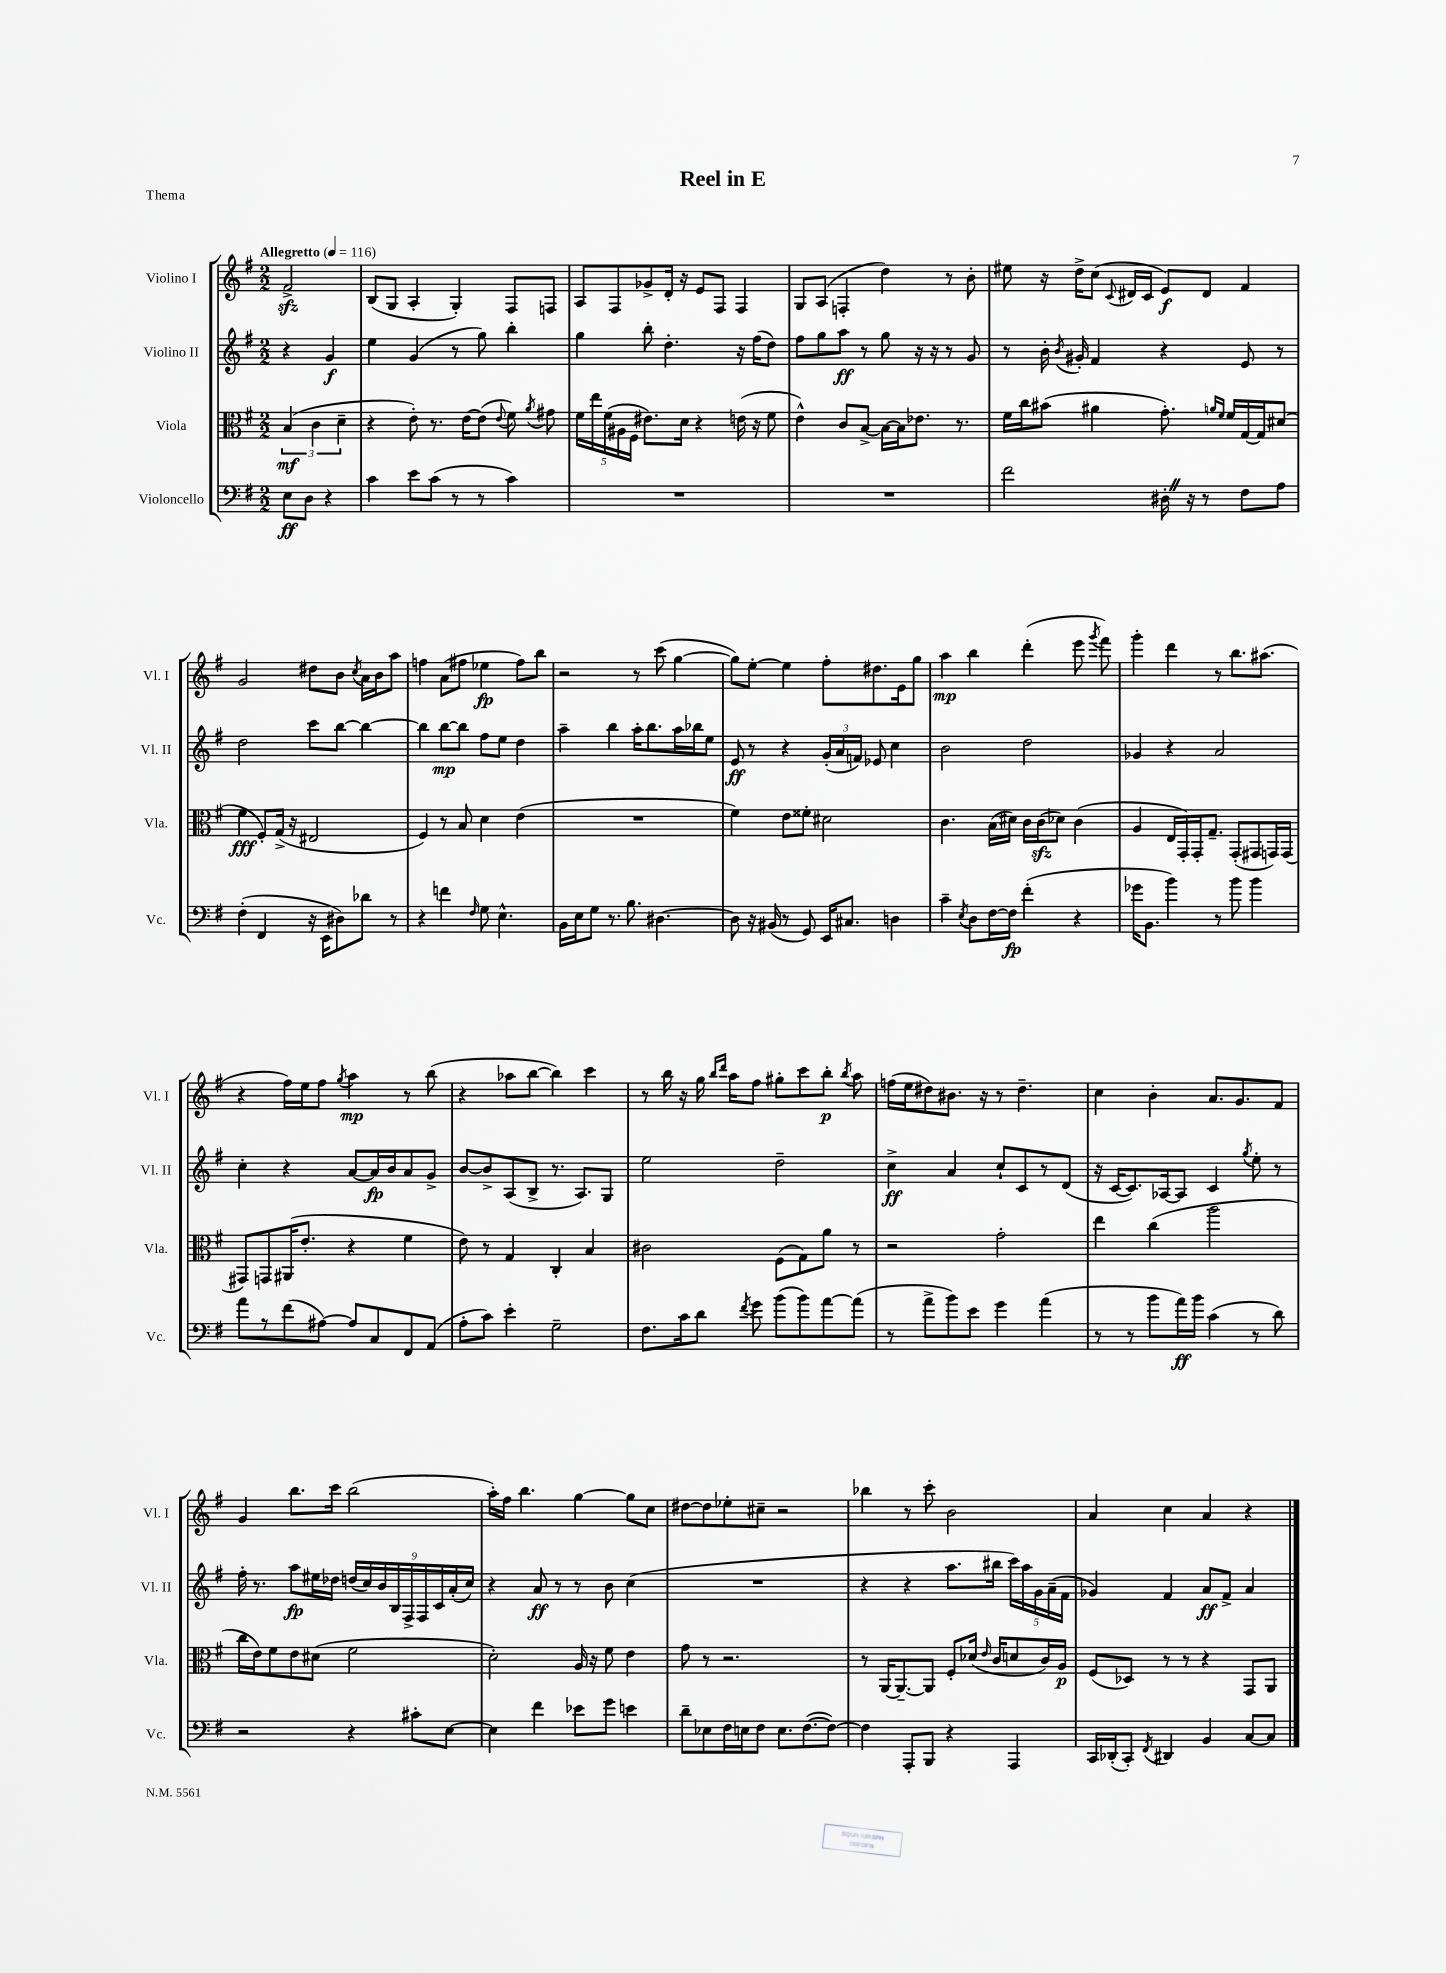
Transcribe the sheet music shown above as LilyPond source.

\header { title = "Reel in E" piece = "Thema" }
<<
\new StaffGroup <<
\new Staff = "s0" \with { instrumentName = "Violino I" shortInstrumentName = "Vl. I" } {
    \clef treble \key g \major \numericTimeSignature \time 2/2 \partial 2 \tempo "Allegretto" 4 = 116
    \autoBeamOff fis'2->\sfz |
    b8[( g8] a4-. g4-.) fis8[ f8] |
    a8[ fis8 ges'8-> d'16]-. r16 e'8[ fis8] fis4 |
    g8[ a8]( f4-. d''4) r8 b'8-. |
    eis''8 r16 d''16[-> c''8]( \appoggiatura { c'8 } dis'16[ c'16] e'8[\f) dis'8] fis'4 |
    g'2 dis''8[ b'8] \acciaccatura { c''8 } a'16[ b'16 a''8] |
    f''4 a'8[( fis''8] ees''4\fp fis''8[) b''8] |
    r2 r8 c'''8( g''4~ |
    g''8[) e''8]~-. e''4 fis''8[-. dis''8. e'16 g''8] |
    a''4\mp b''4 d'''4-.( e'''8 \acciaccatura { g'''8 } fis'''8) |
    g'''4-. d'''4 r8 b''8.[ ais''8.]( |
    r4 fis''16[) e''16 fis''8] \acciaccatura { g''8 } a''4\mp r8 b''8( |
    r4 aes''8[ b''8]~ b''4) c'''4 |
    r8 b''16 r16 g''16 \grace { b''16[ d'''16] } a''16[ fis''8] gis''8[-. c'''8 b''8]-.\p \acciaccatura { b''8 } a''8 |
    f''16[( e''16 dis''8) bis'8.] r16 r8 dis''4.-- |
    c''4 b'4-. a'8.[ g'8. fis'8] |
    g'4 b''8.[ c'''16] b''2( |
    a''16[-.) fis''16] b''4. g''4~ g''8[ c''8] |
    dis''8[~ dis''8 ees''8-. cis''8]-- r2 |
    bes''4 r8 c'''8-. b'2 |
    a'4 c''4 a'4 r4 \bar "|." |
}
\new Staff = "s1" \with { instrumentName = "Violino II" shortInstrumentName = "Vl. II" } {
    \clef treble \key g \major \numericTimeSignature \time 2/2 \partial 2
    \autoBeamOff r4 g'4\f |
    e''4 g'4( r8 g''8) b''4-. |
    g''4 b''8-. d''4.-. r16 fis''16[( d''8]) |
    fis''8[ g''8 a''8]\ff r8 g''8 r16 r16 r8 g'8 |
    r8 b'16-. \acciaccatura { b'8 } gis'16-. fis'4 r4 e'8 r8 |
    d''2 c'''8[ b''8]~ b''4~ |
    b''4 b''8[~\mp b''8] fis''8[ e''8] d''4 |
    a''4-- b''4 a''16[-. b''8. a''16 bes''16 e''8] |
    e'8\ff r8 r4 \tuplet 3/2 { g'16[-.( a'16 f'16]) } ees'8 c''4 |
    b'2 d''2 |
    ges'4 r4 a'2 |
    c''4-. r4 a'8[~ a'16\fp b'16 a'8 g'8]-> |
    b'8[~ b'8-> a8( b8]-> r8. a8.[) g8] |
    e''2 d''2-- |
    c''4->\ff a'4 c''8[-! c'8 r8 d'8]( |
    r16 c'16[~ c'8.) aes16~ aes8] c'4 \acciaccatura { g''8 } e''8-. r8 |
    fis''16-. r8. a''8[\fp eis''16 des''16] \tuplet 9/8 { d''16[( c''16) b'16 b16 fis16-> fis16 c'16 a'16-.( c''16]) } |
    r4 a'8\ff r8 r8 b'8 c''4( |
    R1 |
    r4 r4 a''8.[ bis''16] \tuplet 5/4 { c'''16[) a''16 g'16 a'16--( fis'16] } |
    ges'4) fis'4 a'8[\ff fis'8]-> a'4 \bar "|." |
}
\new Staff = "s2" \with { instrumentName = "Viola" shortInstrumentName = "Vla." } {
    \clef alto \key g \major \numericTimeSignature \time 2/2 \partial 2
    \autoBeamOff \tuplet 3/2 { b4\mf( c'4 d'4-- } |
    r4 e'8-.) r8. e'16[~ e'8]( \appoggiatura { e'8 } fis'8) \acciaccatura { a'8 } gis'8 |
    \tuplet 5/4 { fis'16[ e''16 fis'16( ais16 fis16] } eis'8.[) d'16] r4 e'16( r16 fis'8 |
    e'4-^) c'8[ b8]~-> b16[~ b16 ees'8.] r8. |
    fis'16[ c''16 bis'8]( ais'4 g'8.-.) \grace { a'16[ fis'16] } fis'16[ g16~ g16 dis'8]( |
    fis'4\fff fis8[-.) g16]->( r16 eis2 |
    fis4) r8 b8 d'4 e'4( |
    R1 |
    fis'4) e'8[ fisis'8]-. dis'2 |
    c'4. b16[( dis'16]) c'16[ c'16\sfz( des'8]) c'4( |
    a4 e16[ g,16-.) g,16-. g8.]-- g,8[-.( gis,8 g,16) g,16]( |
    gis,8[) g,8 ais,16( e'8.]-. r4 fis'4 |
    e'8) r8 g4 c4-. b4 |
    cis'2 fis8[( g8) a'8] r8 |
    r2 g'2-. |
    e''4 c''4( a''2 |
    c''16[ e'16) fis'8 e'8 dis'8]( fis'2 |
    d'2-.) a16 r16 fis'8 e'4 |
    g'8 r8 r2. |
    r8 a,16[~ a,8.~-- a,8] fis8[-. des'16]( \grace { e'16 } c'16[ d'8 c'16) a16]\p |
    fis8[( des8]) r8 r8 r4 g,8[ a,8] \bar "|." |
}
\new Staff = "s3" \with { instrumentName = "Violoncello" shortInstrumentName = "Vc." } {
    \clef bass \key g \major \numericTimeSignature \time 2/2 \partial 2
    \autoBeamOff e8[\ff d8] r4 |
    c'4 e'8[ c'8]( r8 r8 c'4) |
    R1 |
    R1 |
    fis'2 dis16-. \once \override BreathingSign.text = \markup { \musicglyph "scripts.caesura.straight" } \breathe r16 r8 fis8[ a8] |
    fis4-.( fis,4 r16 e,16[ dis8) des'8] r8 |
    r4 f'4 \grace { fis16 } g8 e4.-^ |
    b,16[ e16 g8] r8. b8. dis4.~ |
    dis8 r16 bis,16( r8 g,8) e,16[ cis8.] d4 |
    c'4-- \acciaccatura { e8 } d8[ fis16~ fis16]\fp fis'4-.( r4 |
    ges'16[ b,8.] b'4) r8 b'8 b'4 |
    a'8[ r8 fis'8( ais8]~) ais8[ c8 fis,8 a,8]( |
    a8[-. c'8]) e'4-. g2-- |
    fis8.[ c'16 d'8] \acciaccatura { fis'8 } g'8 b'8[( b'8) a'8~ a'8]( |
    r8 a'8[-> b'8) e'8] g'4 a'4( |
    r8 r8 b'8[ a'16\ff) b'16] c'4( r8 d'8) |
    r2 r4 cis'8[-. e8]~ |
    e4 fis'4 ees'8[ g'8] e'4 |
    d'8[-- ees8 fis16 e16 fis8] e8.[ fis8.~( fis8]~) |
    fis4 a,,8[-. b,,8] r4 a,,4 |
    c,16[ des,16-.( c,8]-.) \acciaccatura { fis,8 } dis,4 b,4 c8[~ c8] \bar "|." |
}
>>
>>
\layout { \context { \Score \remove "Bar_number_engraver" } }
